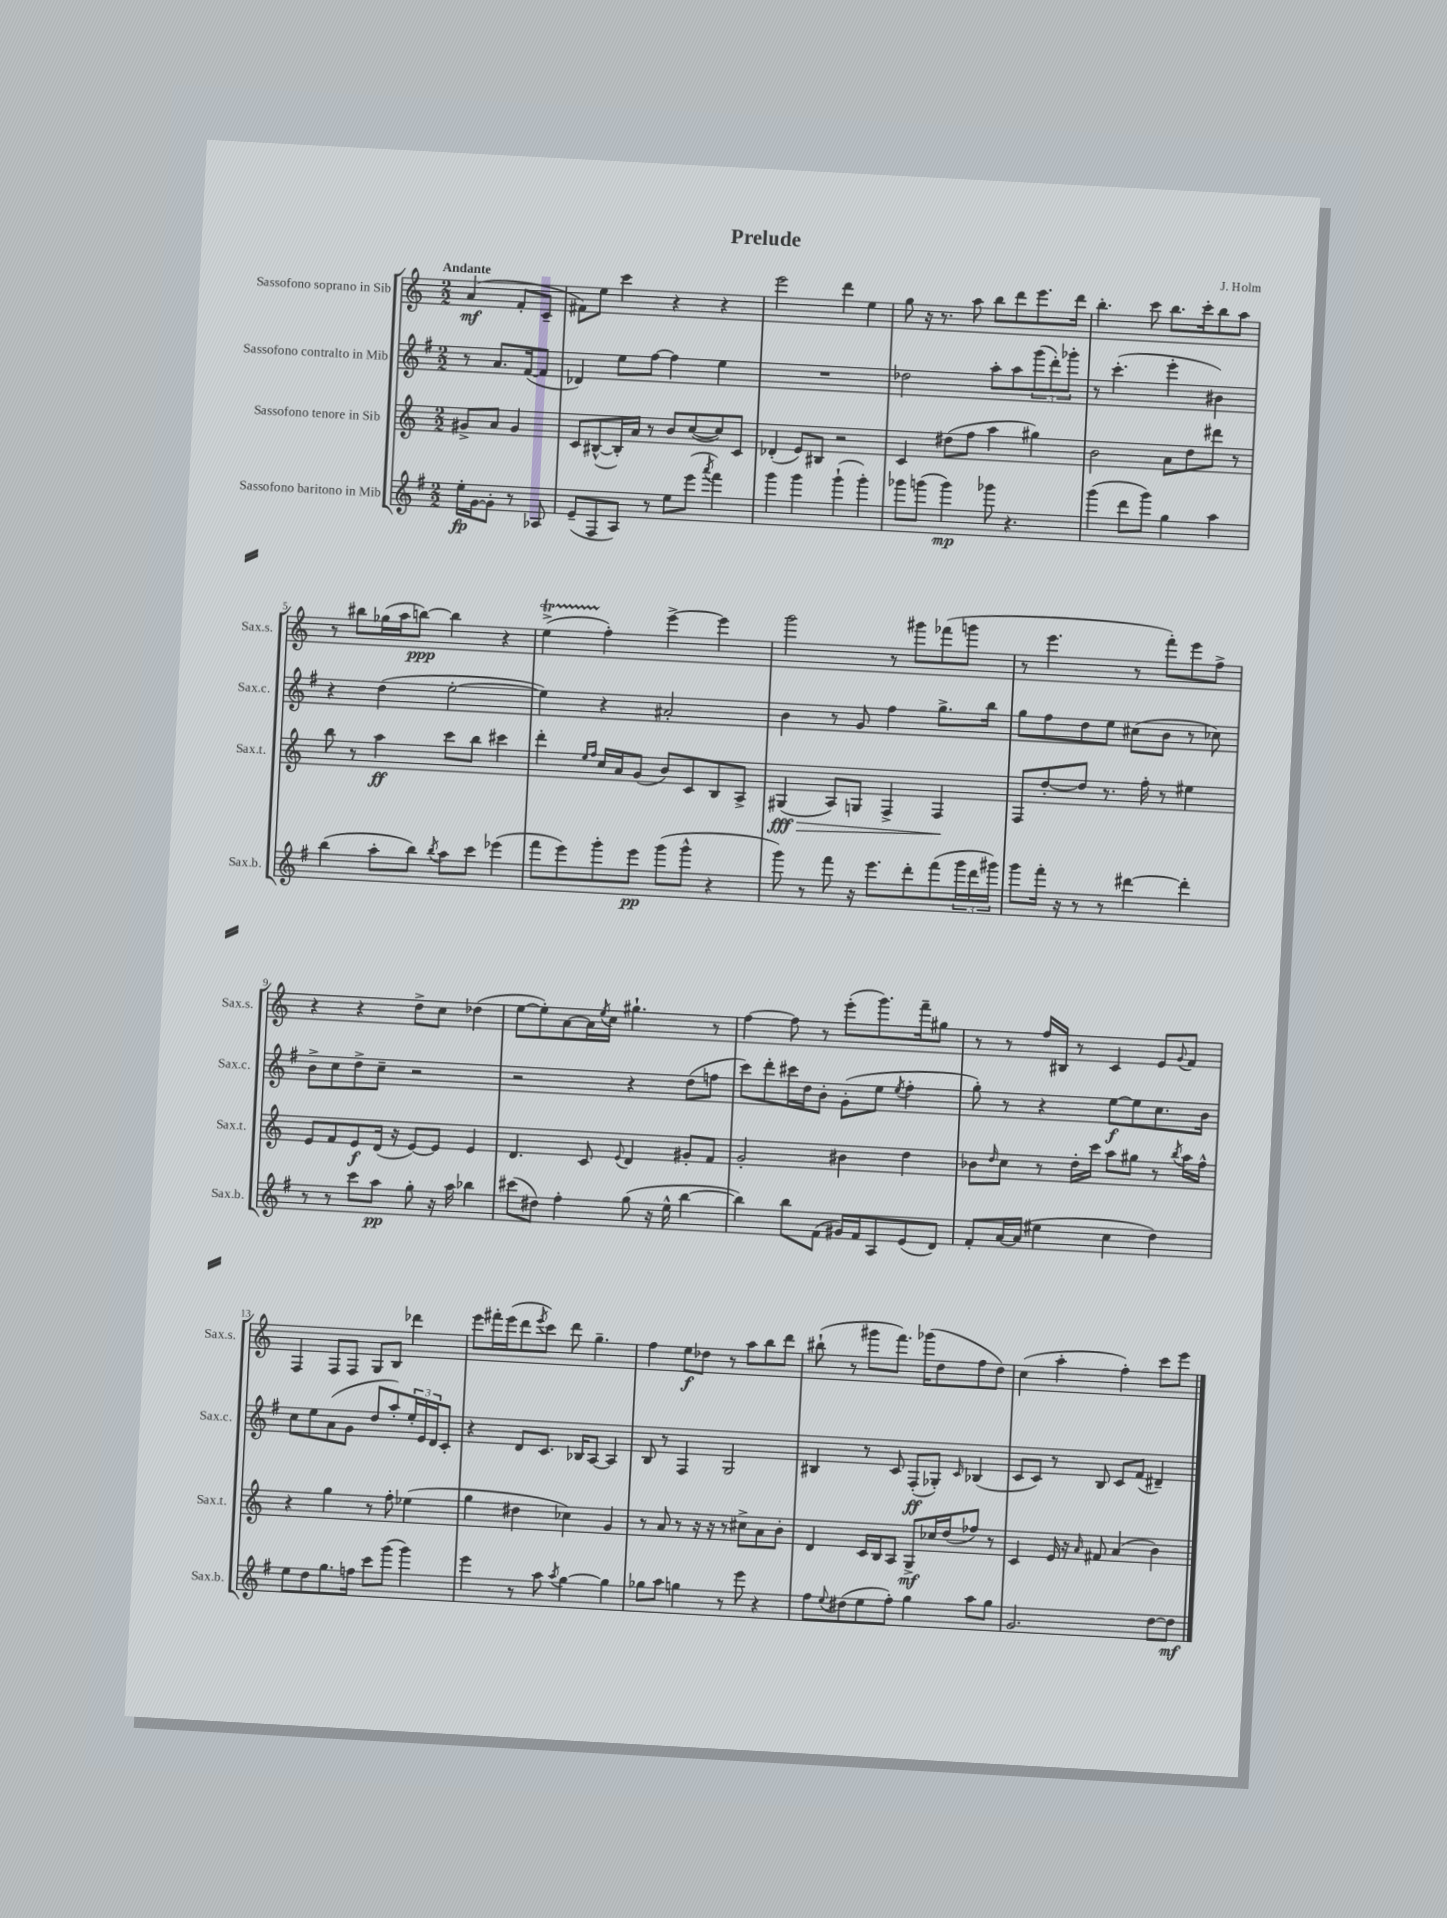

**kern	**kern	**kern	**kern
*staff4	*staff3	*staff2	*staff1
*clefG2	*clefG2	*clefG2	*clefG2
*k[f#]	*k[]	*k[f#]	*k[]
*M2/2	*M2/2	*M2/2	*M2/2
16ee'	8g#^	8r	(4a
[16g	.	.	.
8g']	8a	8.a	.
8r	4g#	.	8f'
.	.	([16f#	.
8A-	.	8f#]	8c~
=	=	=	=
(8e~	8c	4d-)	8f#)
8F#	([8B#^^	.	8ee
8A)	16B#'])	8ee	4ccc
.	16a	.	.
8r	8r	[8ff#	.
8ee	8b	4ff#]	4r
(8eee	([8cc	.	.
8qaaa	.	.	.
4fff#)	8cc])	4ee	4r
.	8c	.	.
=	=	=	=
4ggg	(4d-'	1r	2eee
4ggg	8e)	.	.
.	8B#	.	.
(4ggg`	2r	.	4ddd
4ggg')	.	.	4ee
=	=	=	=
8ggg-	4c	2dd-	8gg
(8ggg	.	.	16r
.	.	.	8.r
4ggg)	(8dd#	.	.
.	8ff	.	8aa
8ggg-	4aa	8aa'	8bb
4.r	.	8aa	8ddd
.	4gg#)	(12ggg	8.eee
.	.	12ddd')	.
.	.	12ggg-'	.
.	.	.	16ddd
=	=	=	=
(4ggg	2b	8r	4.bb'
.	.	(4.ccc'	.
8ddd	.	.	.
8ggg)	.	.	8ccc
4gg	8a	4eee'	8.bb
.	8dd	.	.
.	.	.	16ccc'
4aa	8ddd#	4b#)	8bb
.	8r	.	8aa
=	=	=	=
(4bb	8bb	4r	8r
.	8r	.	8bb#
8aa'	4aa	(4dd	(16gg-
.	.	.	16aa
8bb)	.	.	[8bb)
8qbb	.	.	.
8aa	8ccc	[2ee'	4bb]
8ccc	8bb	.	.
(4eee-	4ccc#	.	4r
=	=	=	=
8fff#	4ddd'	4ee])	(4ee^
8eee)	.	.	.
.	16qqee	.	.
.	16qqff	.	.
8ggg'	16cc	4r	4ff')
.	16a	.	.
8eee	(8g	.	.
(8ggg	8b)	2a#'	[4eee^
8ggg^^	8c	.	.
4r	8B	.	4eee]
.	8A^	.	.
=	=	=	=
8ggg)	(4G#	4b	2ggg
8r	.	.	.
8fff#	8A)	8r	.
16r	8G	8g	.
8.eee	.	.	.
.	4F^	4ff#	8r
8ddd'	.	.	8ggg#
(8fff#	4F	8.gg^	(8fff-
24ggg	.	.	8ggg
24ddd	.	.	.
.	.	16bb	.
24ggg#)	.	.	.
=	=	=	=
8ggg	8F	8gg	8r
16fff#'	[8dd'	8ff#	4.eee
16r	.	.	.
8r	8dd]	8dd	.
8r	8.r	8ee	.
[4ddd#	.	(8cc#	8r
.	16ff'	.	.
.	8r	8b	8fff')
4ddd#']	4ee#	8r	8eee
.	.	8cc-)	8ff^
=	=	=	=
8r	8e	8b^	4r
8r	8f	8cc	.
8ccc	8e	8dd^	4r
8aa	(16d	8cc~	.
.	16r	.	.
8gg'	[8e)	2r	8dd^
16r	8e]	.	8cc
16aa	.	.	.
4bb-	4e	.	(4dd-
=	=	=	=
(8ccc#	4.d	2r	[8ee
8dd#)	.	.	8ee'])
4ff#'	.	.	[8a
.	8c	.	16a]
.	.	.	8qee
.	.	.	16cc
.	8qqe	.	.
(8gg	4d	4r	4.gg#`
16r	.	.	.
16ee^^	.	.	.
[4bb	8g#'	(8dd	.
.	8f	8ff	8r
=	=	=	=
4bb])	2g'	8ccc)	[4ff
.	.	8ddd'	.
8bb	.	16ccc#	8ff]
.	.	16dd	.
(8f#	.	8b'	8r
16g#)	4b#	(8g'	(8eee'
16f#	.	.	.
8A	.	8ee	8.ggg)
.	.	8qee	.
(8e	4dd	4ff#'	.
.	.	.	16fff~
8d)	.	.	8gg#
=	=	=	=
8f#'	8b-	8gg')	8r
.	16qqdd	.	.
[16a	8cc	8r	8r
(16a]	.	.	.
4ee#	8r	4r	16ff
.	.	.	16B#
.	16dd'	.	8r
.	16ccc	.	.
4cc	8aa	[8ee	4c
.	8gg#	8ee]	.
4dd)	8r	8.cc	8e
.	8qbb	.	8qqg
.	16aa	.	8f
.	16ff^^	16b	.
=	=	=	=
8ee	4r	8cc	4F
8dd	.	8ee	.
8.gg	4gg	(8a	8F
.	.	8g	8F
16ff	.	.	.
8ccc	8r	8dd	8G
(8ggg	8ff'	8aa')	8B
4ggg)	(4ee-	24ee'	4ddd-
.	.	24e	.
.	.	24d	.
.	.	8c'	.
=	=	=	=
4eee	4gg	4r	8eee
.	.	.	16fff#'
.	.	.	(16eee
8r	4dd#	8d	8ddd
.	.	.	8qeee
8aa	.	8.c	8ccc)
8qaa	.	.	.
[4gg	4cc-)	.	8ddd
.	.	16B-	.
.	.	[8A	4.gg~
4gg]	4g	4A]	.
=	=	=	=
8gg-	8r	8B	4ff
8aa	8a	8r	.
4gg	8r	4F#	8ee
.	16r	.	8dd-
.	16r	.	.
8r	8r	2G	8r
8eee	8cc#^	.	8aa
4r	8a	.	8bb
.	8b'	.	8ddd
=	=	=	=
8ff#	4d	4B#	(8bb#`
8qqee	.	.	.
(8dd#	.	.	8r
8ee	16c	8r	8ggg#
.	16B	.	.
8ff#')	8A	8c	8.fff)
4gg	8G^	(8F#'	.
.	.	.	(16ggg-
.	16cc-	8G-')	8dd
.	(16dd	.	.
.	.	16qqc	.
8aa	8ff-)	(4B-	8ff
8gg	8r	.	8dd)
=	=	=	=
2.g	4c	8c	(4cc
.	.	8c)	.
.	16e	8r	4aa'
.	16r	.	.
.	16qqa	.	.
.	8f#	8B	.
.	(4a	8c	4ff')
.	.	(8f#	.
[8dd	4b)	4d#~)	8ccc
8dd]	.	.	8eee
==	==	==	==
*-	*-	*-	*-
